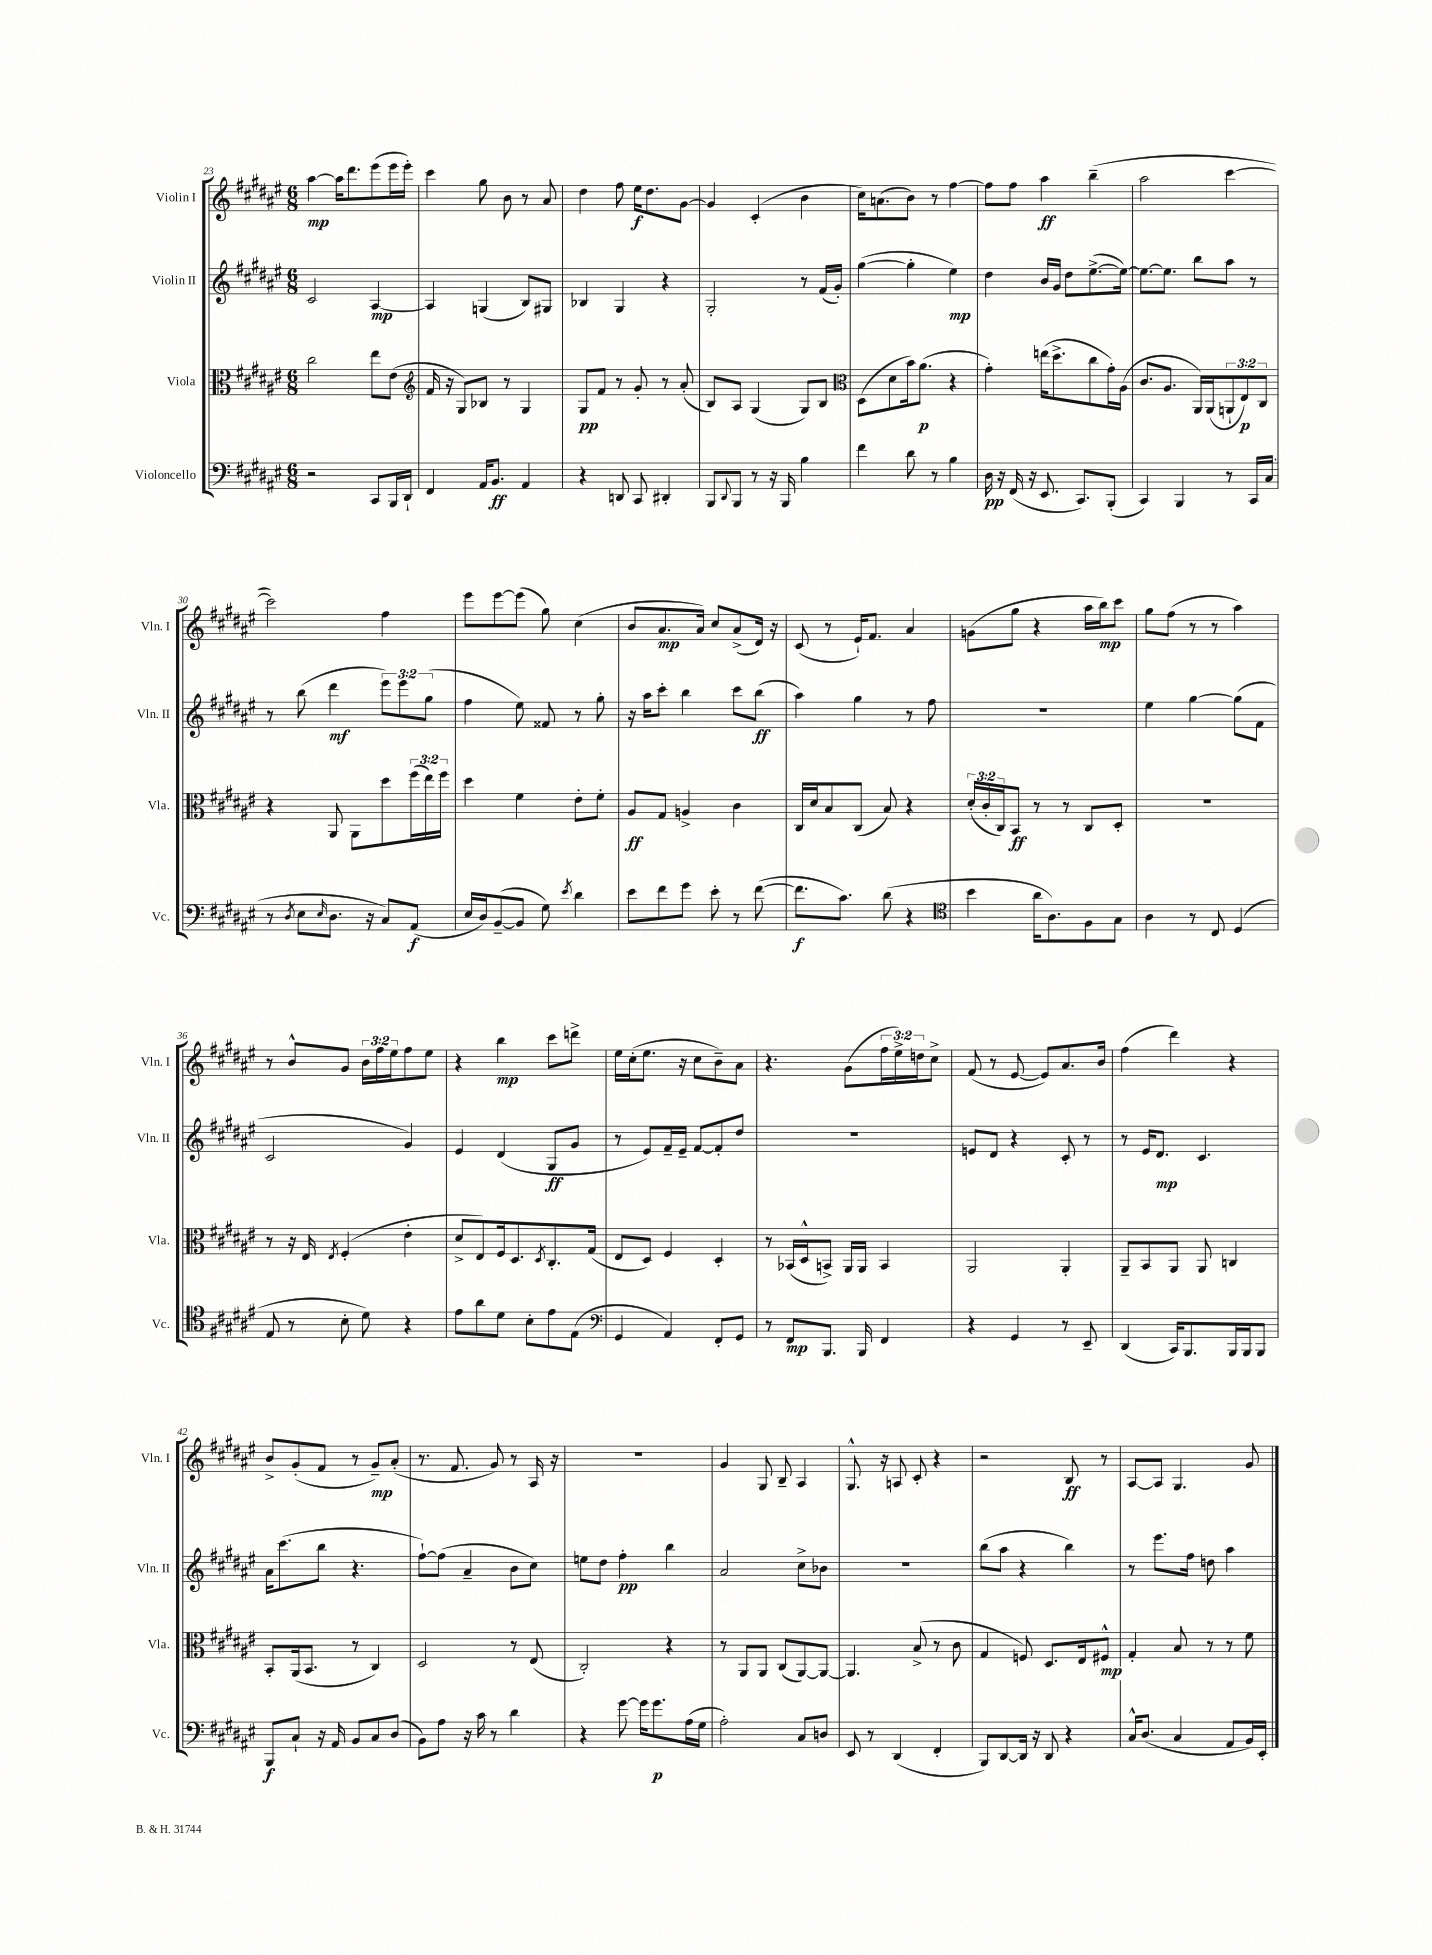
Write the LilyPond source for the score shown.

<<
\new StaffGroup <<
\new Staff = "s0" \with { instrumentName = "Violin I" shortInstrumentName = "Vln. I" } {
    \clef treble \key fis \major \numericTimeSignature \time 6/8 \override Staff.TupletNumber.text = #tuplet-number::calc-fraction-text
    ais''4~\mp ais''16 dis'''8. eis'''8( eis'''16 eis'''16-.) |
    cis'''4 gis''8 b'8 r8 ais'8 |
    dis''4 fis''8 eis''16\f dis''8. gis'8~ |
    gis'4 cis'4-.( b'4 |
    cis''16) a'8.( b'8) r8 fis''4~ |
    fis''8 fis''8 ais''4\ff b''4--( |
    ais''2 cis'''4~ |
    cis'''2) fis''4 |
    eis'''8 eis'''8~ eis'''8( gis''8) cis''4( |
    b'8 ais'8.\mp ais'16) cis''8 ais'8->( dis'16) r16 |
    cis'8( r8 eis'16-!) fis'8. ais'4 |
    g'8( gis''8 r4 ais''16 b''16\mp) cis'''8 |
    gis''8 fis''8( r8 r8 ais''4) |
    r8 b'8-^ gis'8 \tuplet 3/2 { b'16 fis''16 eis''16 } fis''8 eis''8 |
    r4 b''4\mp cis'''8 d'''8-> |
    eis''16 cis''16-.( eis''8. r16 cis''8 b'8--) ais'8 |
    r4. gis'8( \tuplet 3/2 { fis''16 eis''16->) d''16 } cis''8-> |
    fis'8( r8 eis'8~ eis'8) ais'8. b'16 |
    fis''4( dis'''4) r4 |
    b'8-> gis'8-.( fis'8 r8 gis'8--\mp) ais'8-.( |
    r8. fis'8. gis'8) r8 ais16 r16 |
    R2. |
    gis'4 gis8 b8-- ais4 |
    gis8.-^ r16 a8 cis'8-. r4 |
    r2 b8\ff r8 |
    ais8~ ais8 gis4. gis'8 \bar "|." |
}
\new Staff = "s1" \with { instrumentName = "Violin II" shortInstrumentName = "Vln. II" } {
    \clef treble \key fis \major \numericTimeSignature \time 6/8 \override Staff.TupletNumber.text = #tuplet-number::calc-fraction-text
    cis'2 ais4~\mp |
    ais4 g4( b8) gis8 |
    bes4 gis4 r4 |
    gis2-. r8 fis'16( gis'16-.) |
    gis''4~( gis''4-. eis''4\mp) |
    dis''4 b'16 gis'16 dis''8 eis''8.~->( eis''16~) |
    eis''8.~ eis''8. b''8 ais''8 r8 |
    r8 b''8( dis'''4\mf \tuplet 3/2 { eis'''8) eis'''8 gis''8( } |
    fis''4 eis''8) fisis'8 r8 gis''8-. |
    r16 ais''16 cis'''8-. b''4 cis'''8 b''8\ff( |
    ais''4) gis''4 r8 fis''8 |
    r2. |
    eis''4 gis''4~ gis''8( fis'8 |
    cis'2 gis'4) |
    eis'4 dis'4( gis8\ff gis'8 |
    r8 eis'8) fis'16-- eis'16-- fis'8~ fis'8-. dis''8 |
    R2. |
    e'8 dis'8 r4 cis'8-. r8 |
    r8 eis'16 dis'8.\mp cis'4. |
    ais'16 cis'''8.( b''8 r4. |
    fis''8~-!) fis''8( ais'4-- b'8 cis''8) |
    e''8 dis''8 fis''4-.\pp b''4 |
    ais'2 cis''8-> bes'8 |
    R2. |
    b''8( ais''8 r4 b''4) |
    r8 eis'''8. fis''16 d''8 ais''4 \bar "|." |
}
\new Staff = "s2" \with { instrumentName = "Viola" shortInstrumentName = "Vla." } {
    \clef alto \key fis \major \numericTimeSignature \time 6/8 \override Staff.TupletNumber.text = #tuplet-number::calc-fraction-text
    cis''2 eis''8 eis'8( |
    \clef treble fis'16 r16 gis8) bes8 r8 gis4 |
    gis8\pp fis'8 r8 gis'8-. r8 ais'8-.( |
    b8) ais8 gis4( gis8) b8 |
    \clef alto dis8( dis'8 b'16) ais'8.\p( r4 |
    gis'4-.) e''16( dis''8.-> cis''8 gis'16-.) ais16( |
    cis'8. ais8. ais,16) ais,16( \tuplet 3/2 { a,8-! eis8\p) cis8 } |
    r4 ais,8 ais,8 dis''8 \tuplet 3/2 { fis''16( eis''16) fis''16 } |
    dis''4 fis'4 eis'8-. fis'8-. |
    ais8\ff gis8 a4-> cis'4 |
    cis16 dis'16 b8 cis8( b8) r4 |
    \tuplet 3/2 { dis'16-.( cis'16-. cis16) } b,8\ff r8 r8 cis8 dis8-. |
    R2. |
    r8 r16 eis16 \acciaccatura { eis8 } fis4-.( eis'4-. |
    dis'8-> eis8) fis16 dis8. \acciaccatura { dis8 } cis8.-. gis16( |
    eis8 dis8) fis4 dis4-. |
    r8 bes,16( dis16-^ b,8->) ais,16 ais,16 b,4 |
    ais,2 ais,4-. |
    ais,8-- b,8 ais,8 ais,8 c4 |
    b,8-. ais,16( b,8. r8 cis4) |
    dis2 r8 eis8( |
    cis2-.) r4 |
    r8 ais,8 ais,8 cis8( ais,8~) ais,8~ |
    ais,4. b8->( r8 cis'8 |
    gis4 f8) dis8. eis16 fis8-^\mp |
    gis4-. b8 r8 r8 fis'8 \bar "|." |
}
\new Staff = "s3" \with { instrumentName = "Violoncello" shortInstrumentName = "Vc." } {
    \clef bass \key fis \major \numericTimeSignature \time 6/8
    r2 cis,8 b,,16 dis,16-! |
    fis,4 ais,16 b,8.\ff ais,4 |
    r4 d,8 cis,8 dis,4-. |
    b,,8 \appoggiatura { dis,8 } b,,8 r8 r16 b,,16 b4 |
    fis'4 dis'8 r8 b4 |
    dis16\pp r16 fis,16( r16 eis,8. cis,8.) b,,8-.( |
    cis,4) b,,4 r8 cis,16 cis16( |
    r8 \acciaccatura { dis8 } eis8 \grace { eis16 } dis8. r16 cis8) ais,8\f( |
    eis16 dis16) b,8~--( b,8 gis8) \acciaccatura { eis'8 } dis'4 |
    eis'8 fis'8 gis'8 eis'8-. r8 fis'8~( |
    fis'8.\f cis'8.) dis'8( r4 |
    \clef tenor b'4 ais'16 ais8.) fis8 gis8 |
    ais4 r8 cis8 dis4( |
    eis8 r8 b8-. dis'8) r4 |
    eis'8 ais'8 dis'8 b8-. eis'8 eis8( |
    \clef bass gis,4 ais,4) fis,8-. gis,8 |
    r8 fis,8\mp b,,8. b,,16 fis,4 |
    r4 gis,4 r8 eis,8-- |
    dis,4( cis,16) b,,8. b,,16 b,,16 b,,8 |
    b,,8\f cis8-! r16 ais,16 b,8 cis8 dis8( |
    b,8) ais8 r16 cis'16 r8 dis'4 |
    r4 gis'8~ gis'16 gis'8.\p ais16( gis16 |
    ais2-.) cis8 d8 |
    eis,8 r8 dis,4( fis,4-. |
    b,,8) dis,8~ dis,16 r16 dis,8 r4 |
    cis16-^ dis8.( cis4 ais,8 b,16) eis,16-. \bar "|." |
}
>>
>>
\layout { \context { \Score currentBarNumber = #23 } }
